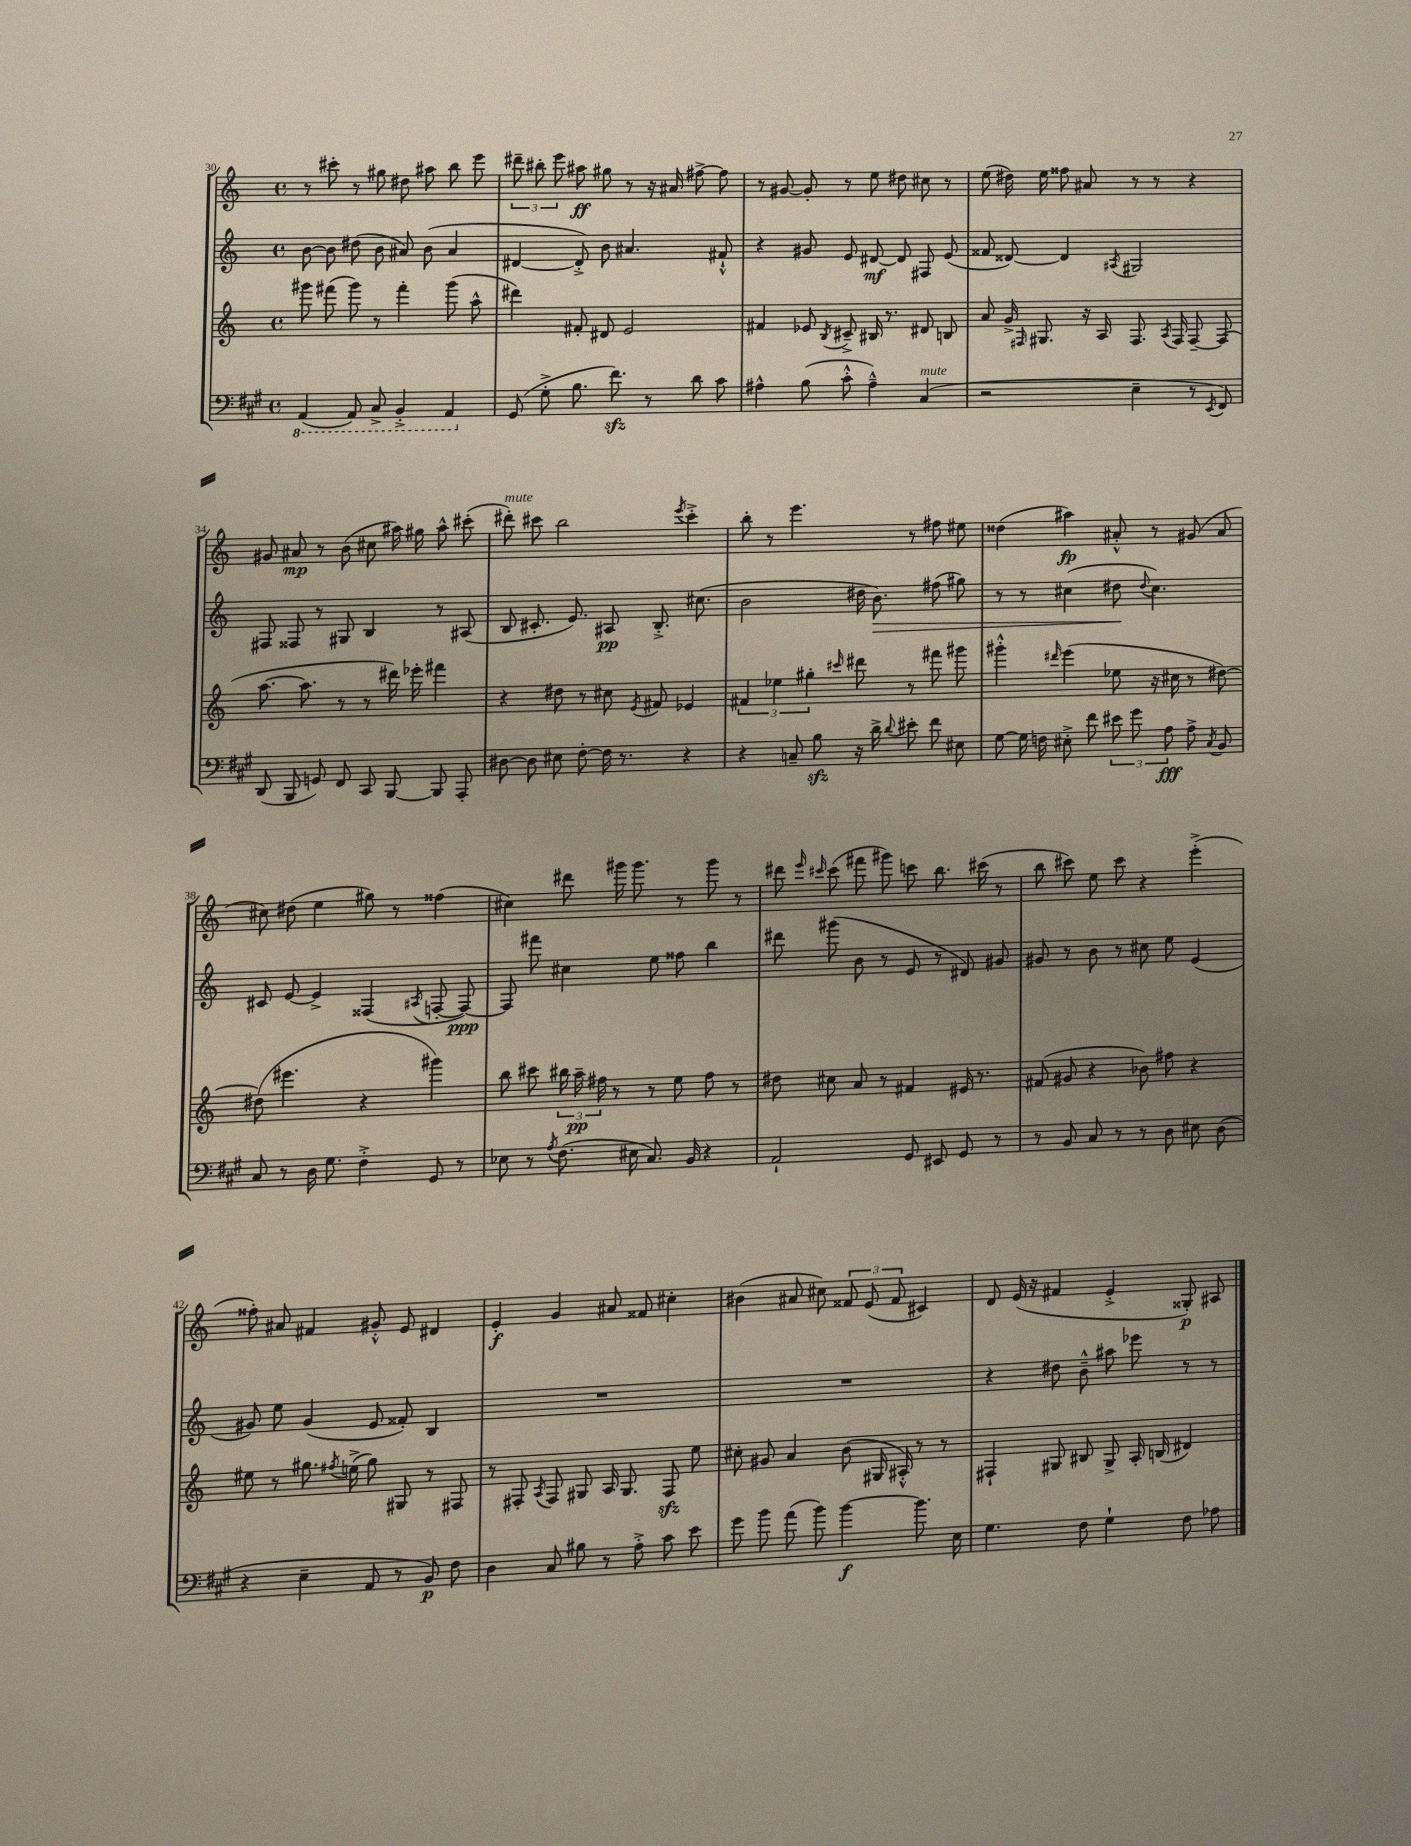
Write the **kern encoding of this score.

**kern	**kern	**kern	**kern
*staff4	*staff3	*staff2	*staff1
*clefF4	*clefG2	*clefG2	*clefG2
*k[f#c#g#]	*k[]	*k[]	*k[]
*M4/4	*M4/4	*M4/4	*M4/4
*met(c)	*met(c)	*met(c)	*met(c)
(4AAA	8ggg#	[8b	8r
.	(8fff#	8b]	8ccc#'
8AAA)	8ggg#)	(8dd#	8r
8CC#^	8r	8b	8gg#
4BBB'^	4fff#'	8a#)	8dd#
.	.	(8b	8aa#
4AAA	(8ggg#	4a#	8bb
.	8aa^^	.	8eee
=	=	=	=
(8GG#	4ddd#)	[4d#	12ddd#~
.	.	.	12bb#'
8G#'^	.	.	.
.	.	.	12eee
8.B	8f#'	8d#'^])	8aa#
.	8d#	8b	8gg#
8.f#)	.	.	.
.	2e	4.a#	8r
8r	.	.	16r
.	.	.	16a#
8d	.	.	[8ff#^
8c#	.	8f#`^^	8ff#]
=	=	=	=
4A#^^	4f#	4r	8r
.	.	.	[8g#
(8B	8e-	8g#	8g#']
.	8qB	.	.
8c#'^^	8c#~^	8e	8r
4A#~^^)	16B#	[8d#	8ee
.	8.r	.	.
.	.	8d#]	8dd#
(4C#	8d#	8F#	8cc#
.	8B	(8e	8r
=	=	=	=
2r	8a	8f##	(8ee
.	16g^	[8d##)	16dd#)
.	16qqF#	.	.
.	8.G#	.	16ee
.	.	4d##]	8ff##
.	16r	.	8a#
.	16A	.	.
.	.	8qA#	.
4E~	8.F#	2G#	8r
.	.	.	8r
.	8qA	.	.
.	16F#	.	.
8r	[8F#~	.	4r
8qEE	.	.	.
8FF#)	(8F#]	.	.
=	=	=	=
(8DD	[8.aa	8F#	8g#
8BBB	.	8F##	8a#
.	8.aa]	.	.
8GG)	.	8r	8r
8FF#	8r	8G#	(8b
8CC#	8r	4B	8cc#
[8BBB	16ddd#)	.	16aa#)
.	16eee-'	.	16gg#
8BBB]	4fff#	8r	8aa#^^
8AAA'	.	(8A#	(8ccc#'
=	=	=	=
[8D#	4r	8B	8ddd#')
8D#]	.	8.c#'	8ccc#
8E#	8dd#	.	2bb
.	.	8.e)	.
[8F#'	8r	.	.
16F#]	8cc#	8A#	.
8.r	.	.	.
.	8qe	.	.
.	8f#	8.B'^	.
.	.	.	8qeee
4r	4e-	.	4ccc#'^
.	.	(8.cc#	.
=	=	=	=
4r	6f#	2b	8bb'
.	.	.	8r
.	6ee-	.	.
8C~	.	.	4.eee
.	6gg#'	.	.
8B	.	.	.
.	16qqccc#	.	.
16r	8ddd#	16dd#	.
16d^	.	8.b)	.
8qqd	.	.	.
8e#'	8r	.	8r
8f#	8fff#	(8ff#	8ff#
8E#	8ggg#	8gg#)	8ee#
=	=	=	=
[8G#	4ggg#'^^	8r	(4dd##
16G#]	.	8r	.
16F	.	.	.
.	16qqddd#	.	.
8E#'^	(4eee	(4cc#	4aa#)
8f#	.	.	.
12e#	8ee-	8dd#	8a#'^^
12g#	.	.	.
.	.	8qqdd#	.
.	16r	4.cc#)	8r
12A	.	.	.
.	16cc#	.	.
8A^	8r	.	(8g#
8qC#	.	.	.
8BB	[8dd#)	.	8a#
=	=	=	=
8C#	(8dd#]	8c#	8cc#)
8r	4.eee#	[8e	(8dd#
16D	.	4e^]	4ee
8.G#	.	.	.
4F#'^	4r	(4F##	8gg#)
.	.	.	8r
.	.	8qA#	.
8GG#	4ggg#)	[8F'	(4ff##
8r	.	8F_)	.
=	=	=	=
8E-	8bb	8F]	4cc#)
8r	8ccc#	8fff#	.
8qA	.	.	.
(8.F#	24bb#	4cc#	8ddd#
.	24aa~	.	.
.	24ff#	.	.
.	8r	.	16ggg#
16E#	.	.	8.ggg#
8.C#)	8r	8ee	.
.	8ee	8ff##	8r
16BB	.	.	.
4r	8ff#	4bb	8ggg#
.	8r	.	8r
=	=	=	=
2AA`	8dd#	8ddd#	8ddd#
.	.	.	16qqeee
.	.	.	16qqccc#
.	8cc#	(8ggg#	(8ccc#
.	8a	8b	8fff#
.	8r	8r	8ggg#)
8GG#	4f#	8e	8ccc
8EE#	.	8r	8.bb
8GG#	16e#	8d#)	.
.	8.r	.	(16ccc#
8r	.	8g#	8r
=	=	=	=
8r	(8f#	8g#	8bb
8BB	8g#	8r	8ccc#)
8C#	4r	8b	8ee
8r	.	8r	8ccc#
8r	8b-)	8cc#	4r
8D	8ff#	8ee	.
8E#	4r	(4e	(4eee'^
(8D	.	.	.
=	=	=	=
4r	8ee#	8g#)	8ff##')
.	8r	8ee	8a#
4E~	8.gg#	(4g#	4f#
.	8qff#	.	.
.	(16ee^	.	.
8AA	8gg#)	8e	8g#'^^
8r	8G#	8f##')	8e
8BB)	8r	4B	4d#
8F#	8F#	.	.
=	=	=	=
4D	8r	1r	4e'
.	8F#'	.	.
.	8qA	.	.
8C#	8F#	.	4g
8B#	8G#	.	.
8r	16A	.	8a#
.	8.G#	.	.
8A'^	.	.	8f##
8c#	8F#	.	4cc#'
8e	8ee	.	.
=	=	=	=
8g#	8cc#'	1r	(4b#
8b	8g#	.	.
(8a	4a	.	8a#
8b)	.	.	8cc#)
[4b	(8b	.	12f##
.	.	.	(12e
.	16G#	.	.
.	.	.	12f##
.	16A#'^^)	.	.
8.b]	8r	.	4c#)
.	8r	.	.
16E	.	.	.
=	=	=	=
4.G#	4F#`	4r	8d
.	.	.	(16e
.	.	.	16r
.	8G#	8dd#	4f#
8F#	8B#	8b~^^	.
4G#`	8G#^	8aa#	4e'^
.	16A'	8eee-	.
.	(16B	.	.
8F#	4d#)	8r	8G##')
8A-	.	8r	8A#
==	==	==	==
*-	*-	*-	*-
